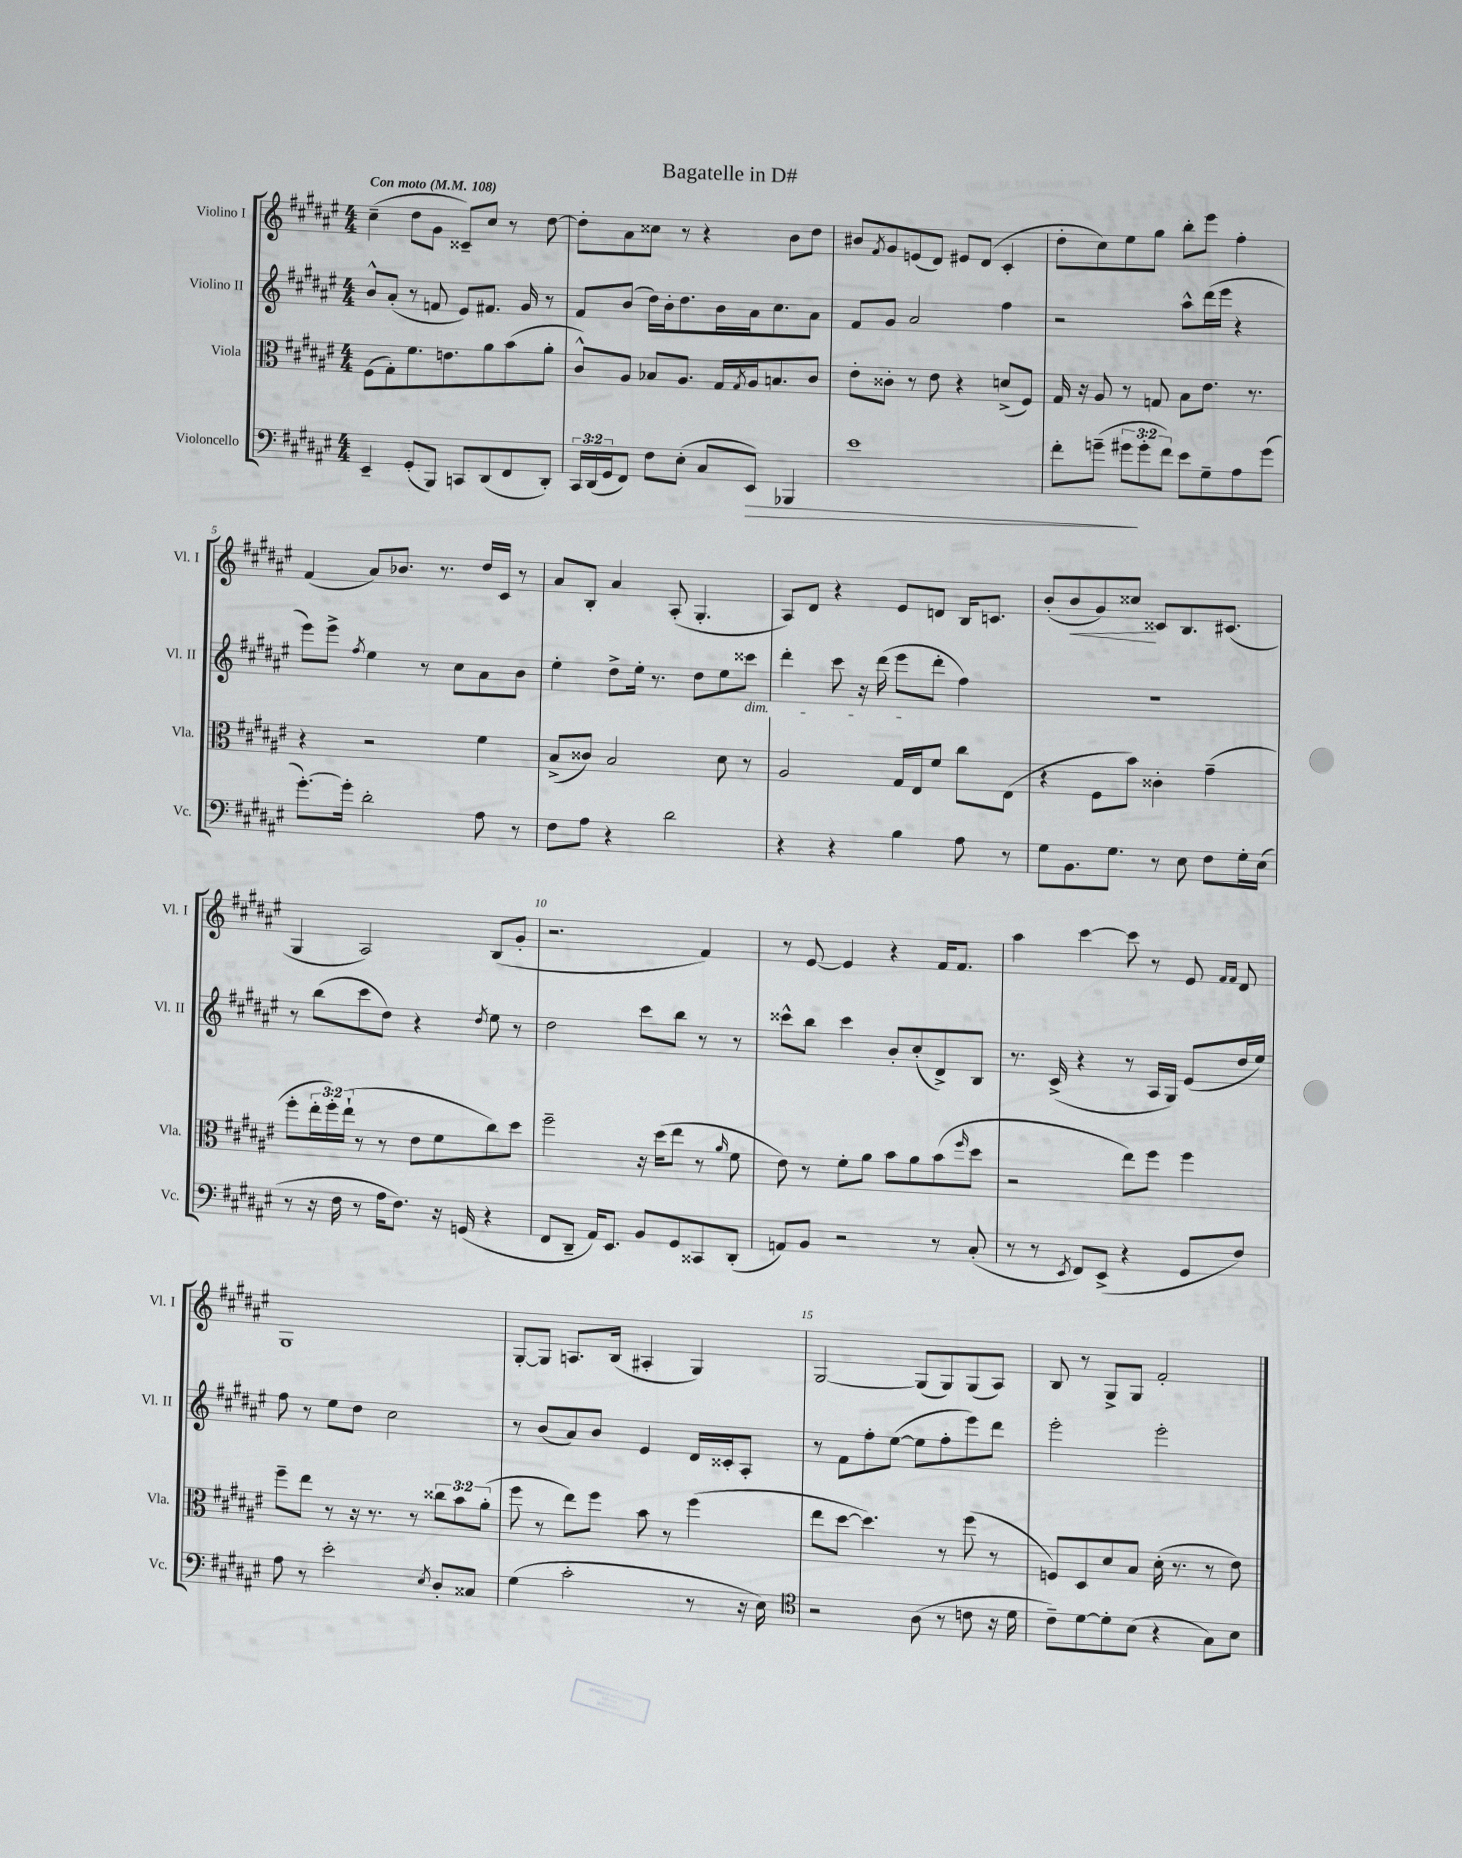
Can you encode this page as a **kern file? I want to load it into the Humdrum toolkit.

**kern	**kern	**kern	**kern
*staff4	*staff3	*staff2	*staff1
*clefF4	*clefC3	*clefG2	*clefG2
*k[f#c#g#d#a#e#]	*k[f#c#g#d#a#e#]	*k[f#c#g#d#a#e#]	*k[f#c#g#d#a#e#]
*M4/4	*M4/4	*M4/4	*M4/4
*MM108	*MM108	*MM108	*MM108
4EE#~/	(8F#\L	8b^^/L	(4cc#~\
.	8G#'\)	(8a#'/J	.
(8GG#'/L	8.f#\	8r	8dd#\L
8BBB/J)	.	8f/	8g#\J
.	8.e\	.	.
8CC/L	.	8e#/L)	8c##~/L)
(8DD#/	8a#\	8.f#/J	8cc#/J
8FF#/	(8b\	.	8r
.	.	16g#/	.
8DD#'/J)	8a#'\J	8r	[8dd#\
=	=	=	=
24CC#/LL	8c#^^/L)	8f#/L	8dd#'\]L
(24DD#/	.	.	.
24GG#/J	.	.	.
8FF#/J)	8A#/J	(8b/J	8a#\
8F#\L	8B-/L	16dd#\LL)	8cc##\J
.	.	16b'\J	.
(8E#'\J	8.A#/J	8.dd#\	8r
8C#/L	.	.	4r
.	16G#/LL	16b\L	.
.	8qG#/	.	.
8EE#/J)	16A#/J	16a#\J	.
.	8.B/	8.cc#\	.
4BBB-/	.	.	8b\L
.	8c#/J	8a#\J	8dd#\J
=	=	=	=
1e#	8e#'\L	8f#/L	8b#/L
.	.	.	8qf#/
.	8c##'\J	8g#/J	8g#/
.	8r	2a#/	(8e/
.	8e#\	.	8d#/J)
.	4r	.	8e#/L
.	.	.	(8d#/J
.	(8d^/L	4ff#\	4c#'/
.	8F#/J)	.	.
=	=	=	=
8f#'\L	16G#/	2r	8dd#'\L
.	16r	.	.
(8g~\J	8A#/	.	8cc#\)
12g#\L	8r	.	8ee#\
12g#'\	.	.	.
.	8G/	.	8gg#\J
12f#\J)	.	.	.
8e#\L	8B\L	8aa#^^\L	8bb'\L
8G#~\	8.e#\J	(16ddd#\L	8eee#\J
.	.	16eee#\JJ	.
8A#\	.	4r	4ff#'\
.	8.r	.	.
(8g#\J	.	.	.
=	=	=	=
[8.g#'\L)	4r	8eee#\L)	(4f#/
.	.	8eee#^\J	.
16g#'\]Jk	.	.	.
.	.	8qff#/	.
2d#'\	2r	4ee#\	8a#/L)
.	.	.	8.b-/J
.	.	8r	.
.	.	.	8.r
.	.	8cc#\L	.
8A#\	4f#\	8a#\	16dd#/LL
.	.	.	16c#/JJ
8r	.	8b\J	8r
=	=	=	=
8F#\L	(8B^/L	4ee#'\	8a#/L
8A#\J	8c##/J)	.	8B'/J
4r	2B/	8dd#^\L	4a#/
.	.	16ee#'\Jk	.
.	.	8.r	.
2d#\	.	.	(8A#'/
.	.	8dd#\L	4.G#'/
.	8d#\	8ee#\	.
.	8r	8ccc##\J	.
=	=	=	=
4r	2A#/	4ddd#'\	8A#/L)
.	.	.	8d#/J
4r	.	8ccc#\	4r
.	.	16r	.
.	.	(16ddd#\	.
4B\	16G#/LL	8eee#\L	8e#/L
.	16E#/J	.	.
.	8f#/J	8ddd#'\J	8d/J
8A#\	8cc#\L	4ff#\)	16B/LK
.	.	.	8.c/J
8r	(8E#\J	.	.
=	=	=	=
8G#\L	4r	1r	(8b'/L
8.BB\	.	.	8b/
.	8F#\L	.	8g#/)
8.G#\J	.	.	.
.	8b\J)	.	8cc##/J
8r	4c##'\	.	8c##/L
8E#\	.	.	8.B/
8F#\L	(4g#~\	.	.
.	.	.	(8.c#/J
16G#'\L	.	.	.
(16E#\JJ	.	.	.
=	=	=	=
8r	8ff#'\L	8r	4G#/
16r	24ee#'\L	(8bb\L	.
.	24ff#'\)	.	.
16F#\	.	.	.
.	(24ee#`\JJ	.	.
8r	8r	8ccc#\	2A#/)
16A#\LK	8r	8dd#\J)	.
8.F#\J)	.	.	.
.	8e#\L	4r	.
16r	8f#\	.	.
(16GG/	.	.	.
.	.	8qdd#/	.
4r	8cc#\)	8ee#\	(8B/L
.	8dd#\J	8r	8g#'/J
=	=	=	=
8FF#/L	2ff#~\	2dd#\	2.r
8DD#~/J	.	.	.
16AA#/LK)	.	.	.
8.EE#/J	.	.	.
8BB/L	16r	8ccc#\L	.
.	(16dd#\LK	.	.
8GG#/	8ee#\J	8bb\J	.
8CC##/	8r	8r	4f#/)
.	16qqa#/	.	.
(8DD#'/J	8f#\	8r	.
=	=	=	=
8AA/L)	8e#\)	8ccc##^^\L	8r
8BB/J	8r	8bb\J	[8e#/
2r	8f#'\L	4ccc##\	4e#/]
.	8a#\J	.	.
.	8b\L	8b'/L	4r
.	8a#\	(8cc#'/	.
8r	(8b\	8d#^/)	16f#/LK
.	.	.	8.f#/J
.	16qqff#/	.	.
(8C#'/	8dd#\J	8B/J	.
=	=	=	=
8r	2r	8.r	4aa#\
8r	.	.	.
.	.	(16c#^/	.
8qEE#/	.	.	.
8FF#/L)	.	4r	[4ccc#\
(8EE#^/J	.	.	.
4r	8ee#\L)	8r	8ccc#\]
.	8ff#\J	16A#/LL	8r
.	.	16G#/JJ)	.
8GG#/L	4ff#\	(8e#/L	8e#/
.	.	.	16qqf#/LL
.	.	.	16qqf#/JJ
8F#/J)	.	16dd#/L	8d#/
.	.	16ee#/JJ)	.
=	=	=	=
8A#\	8ff#~\L	8ff#\	1G#
8r	8ee#\J	8r	.
2e#'\	8r	8ee#\L	.
.	16r	8dd#\J	.
.	8.r	.	.
.	.	2cc#\	.
.	8r	.	.
8qE#/	.	.	.
8D#'/L	12cc##\L	.	.
.	12b\	.	.
8C##/J	.	.	.
.	(12a#'\J	.	.
=	=	=	=
(4G#\	8ff#\	8r	[8G#'/L
.	8r	(8b/L	8G#/]J
2c#'\	8ee#\L)	8a#/)	8.A/L
.	8ff#\J	8b/J	.
.	.	.	(16B/Jk
.	8b\	4e#/	4A#'/
.	8r	.	.
8r	(4ff#\	16d#/LL	4G#/)
.	.	16c##'/J	.
16r	.	8A#'/J	.
16E#\)	.	.	.
=	=	=	=
*clefC4	*	*	*
2r	8ee#\L	8r	[2G#/
.	[8dd#\J	8f#\L	.
.	4.dd#\])	8ff#'\	.
.	.	([8ee#\J	.
(8A#\	.	8ee#\]L	(8G#/]L
8r	8r	8ff#'\	8G#/)
8c\	(8ff#\	8eee#\)	(8G#/
16r	8r	8ddd#\J	8A#/J)
16d#\	.	.	.
=	=	=	=
8c#~\L)	8F/L)	2eee#'\	8B/
[8d#\	8D#/	.	8r
8d#'\]	8d#/	.	8G#^/L
(8B\J	8B/J	.	8G#/J
4r	(16d#'\	2eee#'\	2f#'/
.	8.r	.	.
8G#\L)	8r	.	.
8B\J	8e#\)	.	.
==	==	==	==
*-	*-	*-	*-
